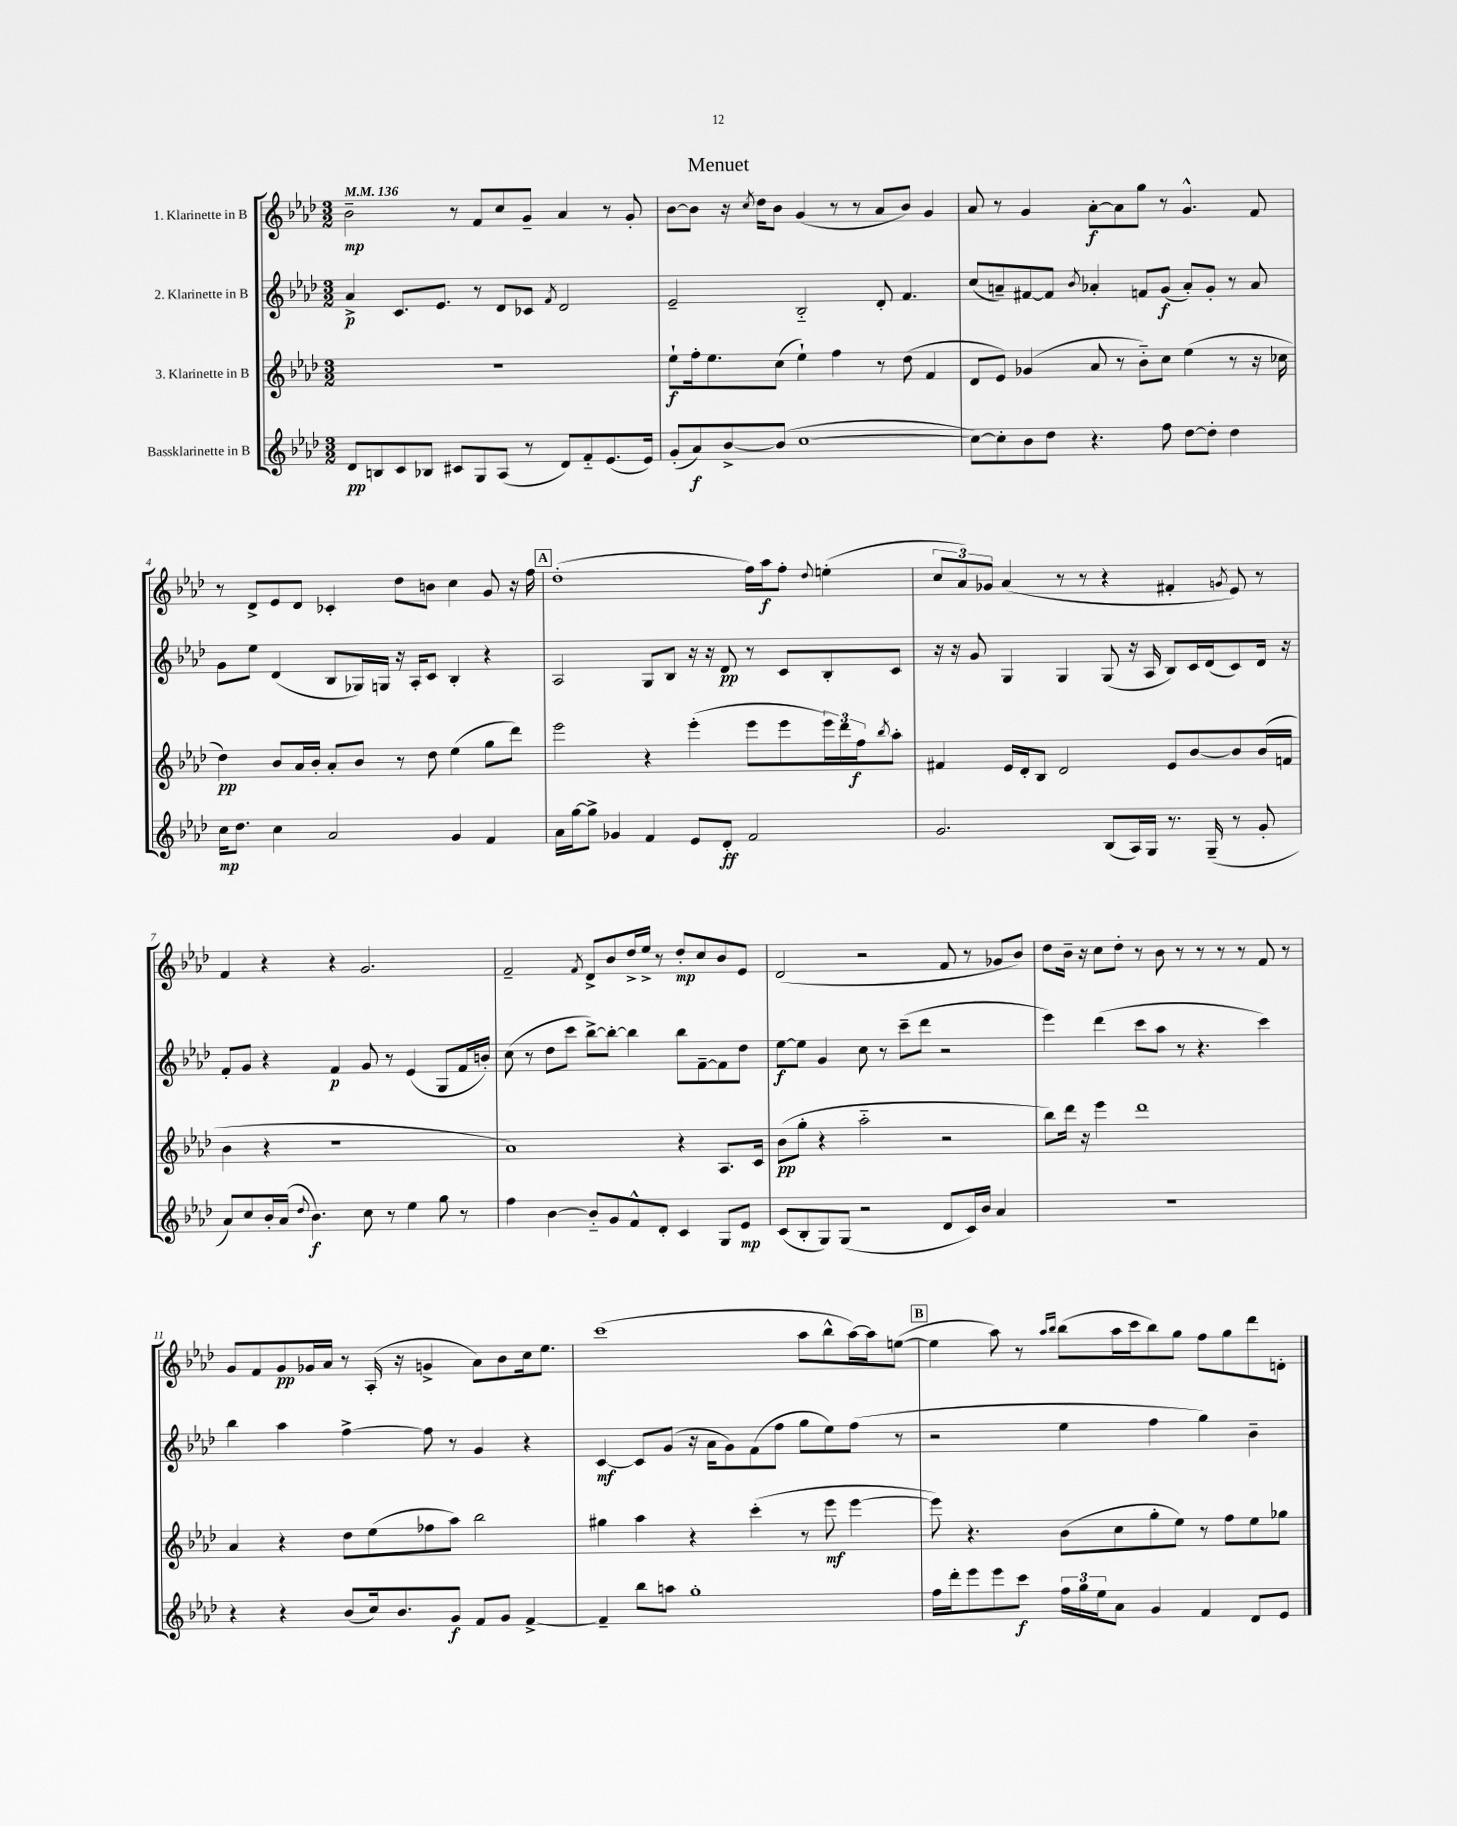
\header { title = "Menuet" }
<<
\new StaffGroup <<
\new Staff = "s0" \with { instrumentName = "1. Klarinette in B" } {
    \clef treble \key aes \major \numericTimeSignature \time 3/2 \tempo 4 = 136
    bes'2--\mp r8 f'8 c''8 g'8-- aes'4 r8 g'8-. |
    bes'8~ bes'8 r16 \acciaccatura { c''8 } des''16 bes'8 g'4( r8 r8 aes'8 bes'8) g'4 |
    aes'8 r8 g'4 aes'8~-.\f aes'8 g''8 r8 g'4.-^ f'8 |
    r8 des'8-> ees'8 des'8 ces'4-. des''8 b'8 c''4 g'8 r16 f''16 |
    \mark \markup { \box "A" } des''1-.( f''16) aes''16\f f''8-. \appoggiatura { des''8 } e''4-.( |
    \tuplet 3/2 { c''8 aes'8) ges'8 } aes'4( r8 r8 r4 fis'4-. \acciaccatura { g'8 } ees'8) r8 |
    f'4 r4 r4 g'2. |
    f'2-- \acciaccatura { f'8 } des'8-> bes'8 des''16-> ees''16-> r8 des''8-.\mp c''8 bes'8 ees'8 |
    des'2( r2 f'8 r8 ges'8 bes'8) |
    des''8 bes'16-- r16 c''8 des''8-. r8 bes'8 r8 r8 r8 r8 f'8 r8 |
    g'8 f'8 g'8\pp ges'16 aes'16 r8 aes16-.( r16 g'4-> aes'8) bes'8 c''16 ees''8. |
    c'''1( aes''8 bes''8-^ aes''16~) aes''16 e''8~( |
    \mark \markup { \box "B" } e''4 aes''8) r8 \grace { aes''16 bes''16 } bes''8( aes''16 c'''16 bes''8) g''8 f''8 g''8 des'''8 d'8-. \bar "|." |
}
\new Staff = "s1" \with { instrumentName = "2. Klarinette in B" } {
    \clef treble \key aes \major \numericTimeSignature \time 3/2
    aes'4->\p c'8. ees'8. r8 des'8 ces'8 \acciaccatura { f'8 } des'2 |
    ees'2-- bes2-_ des'8-. f'4. |
    c''8( a'8--) fis'8~ fis'8 \acciaccatura { bes'8 } aes'4-. f'8 g'8\f( aes'8-.) g'8-. r8 aes'8 |
    g'8 ees''8 des'4( bes8 ges16) g16 r16 aes16-. c'8 bes4-. r4 |
    \mark \markup { \box "A" } aes2 g8 bes8 r16 r16 des'8\pp r8 c'8 bes8-. c'8 |
    r16 r16 g'8 g4 g4 g8( r16 aes16 bes8) c'16 des'16( c'8) des'16 r16 |
    f'8-. g'8 r4 f'4\p g'8 r8 ees'4( g8 f'16 b'16-.) |
    c''8( r8 des''8 c'''8 bes''8~->) bes''8~-. bes''4 bes''8 f'8~-- f'8 des''8 |
    ees''8~\f ees''8 g'4 c''8 r8 c'''8--( des'''8 r2 |
    ees'''4) des'''4( c'''8 aes''8 r8 r4. c'''4) |
    bes''4 aes''4 f''4~-> f''8 r8 g'4 r4 |
    c'4~\mf c'8 g'8( r16 aes'16 g'8) f'8( f''8 g''8 ees''8) f''8( r8 |
    \mark \markup { \box "B" } r2 ees''4 f''4 g''4) bes'4-- \bar "|." |
}
\new Staff = "s2" \with { instrumentName = "3. Klarinette in B" } {
    \clef treble \key aes \major \numericTimeSignature \time 3/2
    R1. |
    ees''8-!\f f''16-. ees''8. c''8( ees''4-!) f''4 r8 des''8( f'4 |
    des'8 ees'8) ges'4( aes'8 r8 bes'8-_) c''8 ees''4( r8 r16 ces''16 |
    des''4\pp) bes'8 aes'16 bes'16-. aes'8-. bes'8 r8 des''8 ees''4( g''8 des'''8) |
    \mark \markup { \box "A" } ees'''2 r4 ees'''4-.( ees'''8 ees'''8 \tuplet 3/2 { ees'''16) des'''16 f''16\f } \acciaccatura { bes''8 } aes''8-. |
    fis'4 ees'16 des'16-. bes8 des'2 ees'8 bes'8~ bes'8 bes'16( f'16 |
    bes'4 r4 r1 |
    aes'1) r4 aes8. c'16 |
    bes'8\pp( g''8-. r4 aes''2-_ r2 |
    bes''8) des'''16 r16 ees'''4 des'''1 |
    aes'4 r4 des''8 ees''8( fes''8 aes''8) bes''2 |
    gis''4 aes''4 r4 c'''4-.( r8 ees'''8\mf ees'''4~ |
    \mark \markup { \box "B" } ees'''8) r4. bes'8( c''8 g''8-. ees''8) r8 f''8 ees''8 ges''8 \bar "|." |
}
\new Staff = "s3" \with { instrumentName = "Bassklarinette in B" } {
    \clef treble \key aes \major \numericTimeSignature \time 3/2
    des'8\pp b8 c'8 bes8 cis'8 g8 aes8( r8 des'8) f'8-_ ees'8.( ees'16) |
    g'8-.( aes'8\f) bes'8~-> bes'8( c''1~ |
    c''8~) c''8-. bes'8 des''8 r4. f''8 des''8~ des''8-. des''4 |
    c''16\mp des''8. c''4 aes'2 g'4 f'4 |
    \mark \markup { \box "A" } aes'16 g''16~ g''8-> ges'4 f'4 ees'8 des'8-.\ff f'2 |
    g'2. bes8( aes16) g16 r8. g16--( r8 g'8-. |
    aes'8) c''8 bes'16-. aes'16( \appoggiatura { des''8 } bes'4.\f) c''8 r8 ees''4 g''8 r8 |
    f''4 bes'4~ bes'8-_ g'8 f'8-^ des'8-. c'4 g8 ees'8\mp |
    c'8( bes8-. g8) g8( r2 des'8 c'16) bes'16 aes'4 |
    R1. |
    r4 r4 bes'8( c''16) bes'8. g'8\f f'8 g'8 f'4~-> |
    f'4-- bes''8 a''8 g''1-. |
    \mark \markup { \box "B" } f''16 des'''16-. ees'''8 ees'''8 c'''8\f \tuplet 3/2 { f''16 g''16 ees''16 } aes'8 g'4 f'4 des'8 ees'8 \bar "|." |
}
>>
>>
